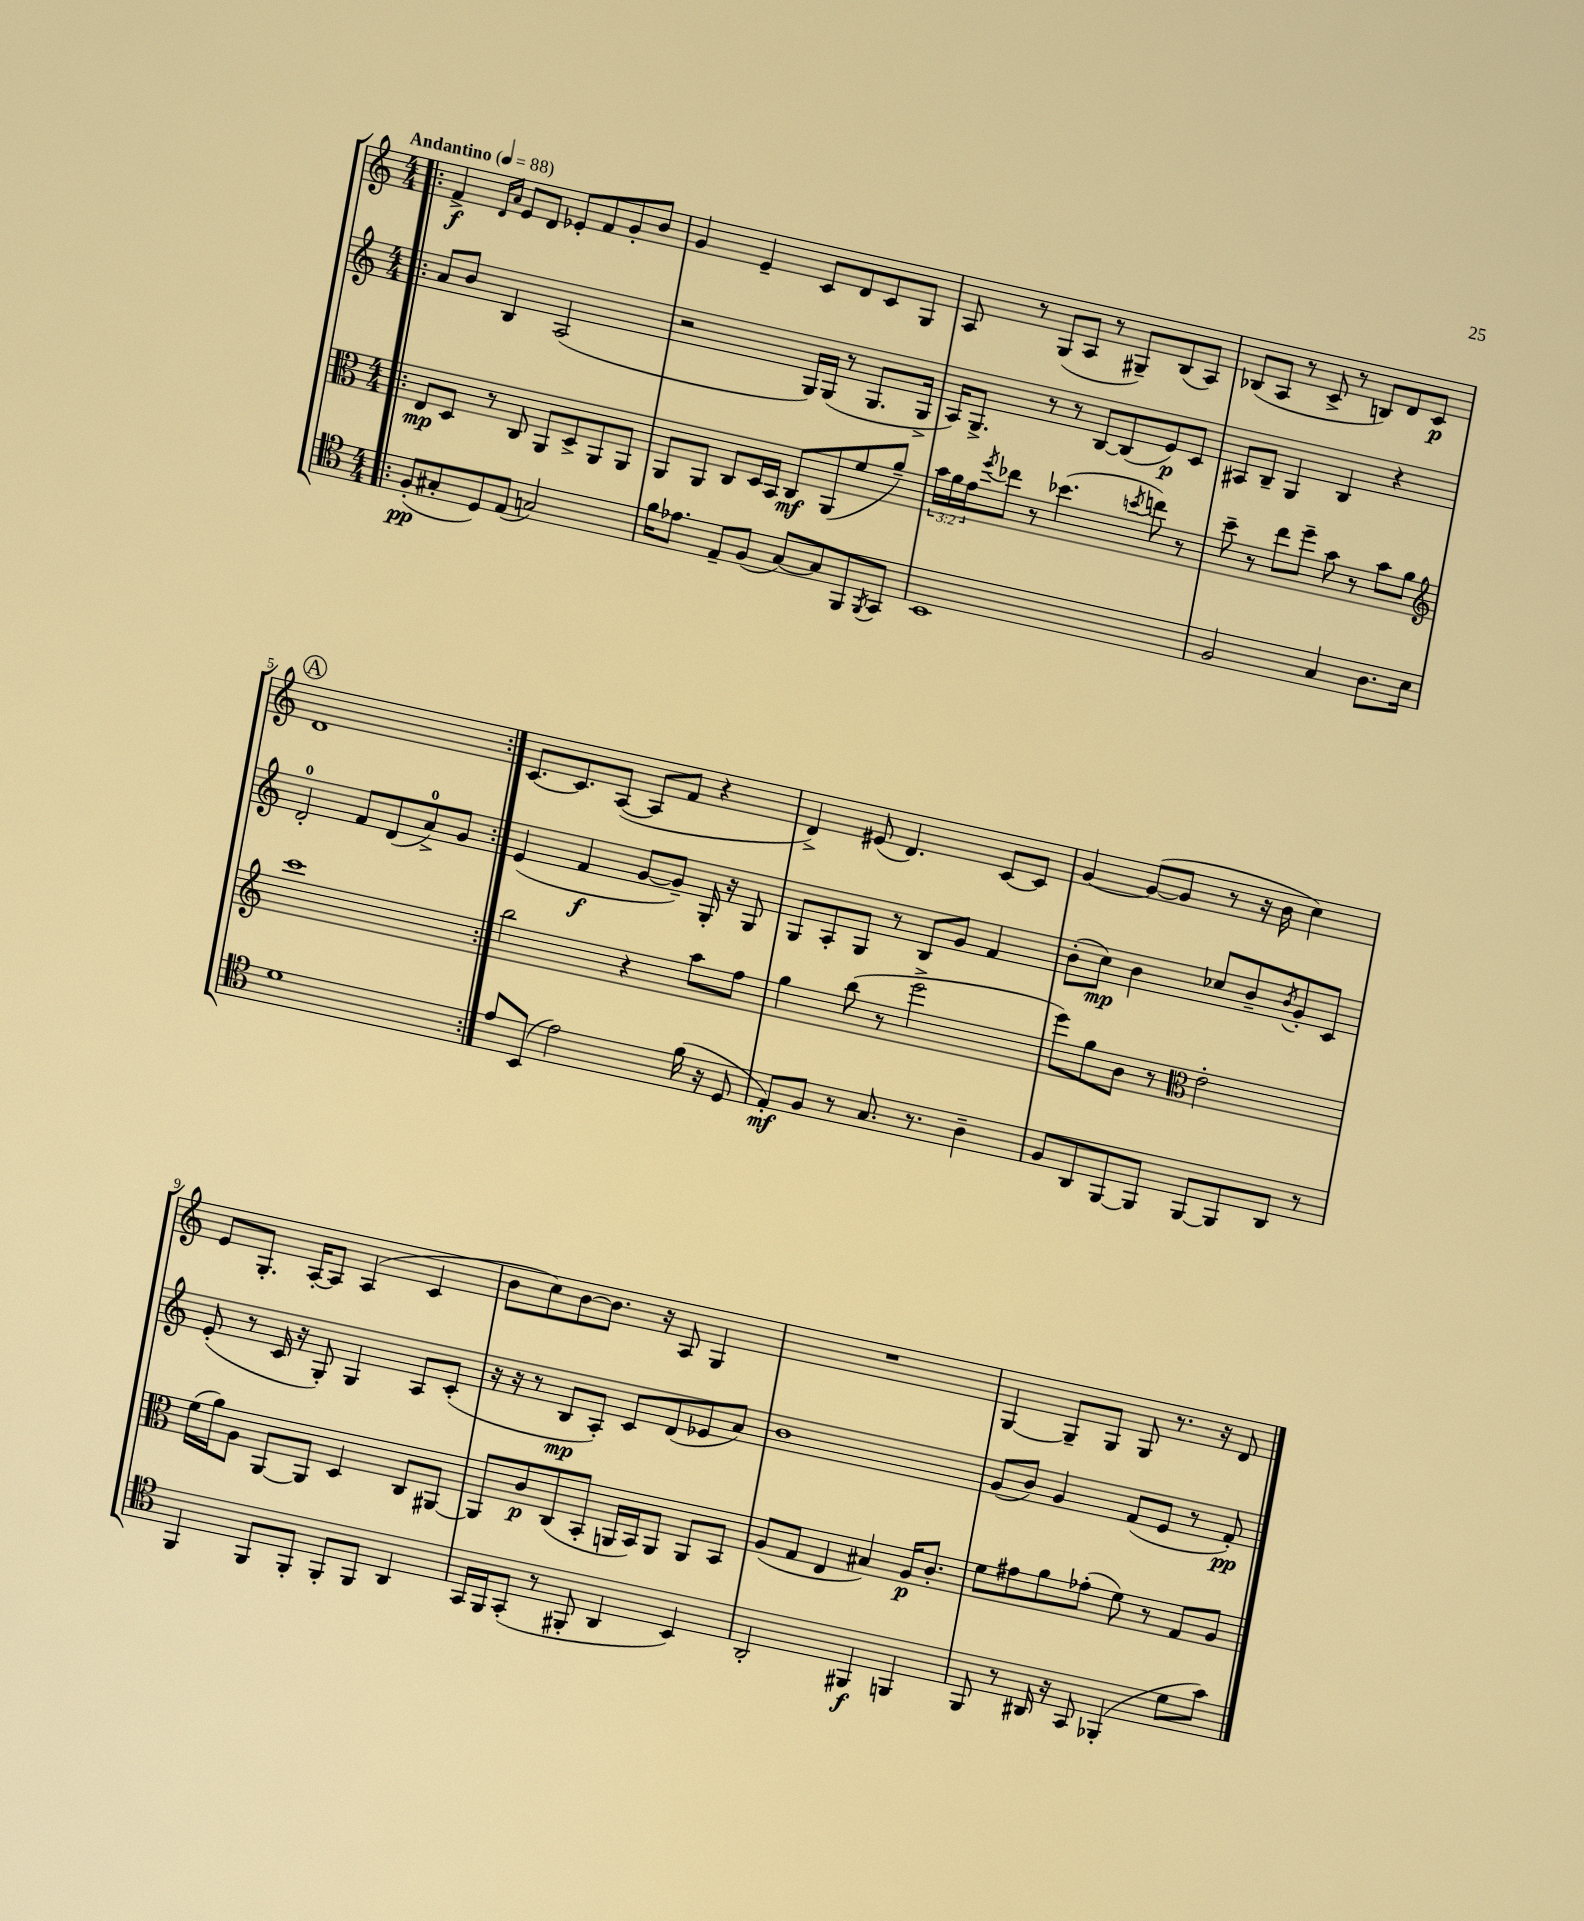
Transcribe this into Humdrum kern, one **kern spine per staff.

**kern	**dynam	**kern	**dynam	**kern	**dynam	**kern	**dynam
*part4	*part4	*part3	*part3	*part2	*part2	*part1	*part1
*staff4	*staff4	*staff3	*staff3	*staff2	*staff2	*staff1	*staff1
*clefC4	*	*clefC3	*	*clefG2	*	*clefG2	*
*k[]	*	*k[]	*	*k[]	*	*k[]	*
*M4/4	*	*M4/4	*	*M4/4	*	*M4/4	*
*MM88	*	*MM88	*	*MM88	*	*MM88	*
=1!|:	=1!|:	=1!|:	=1!|:	=1!|:	=1!|:	=1!|:	=1!|:
!	!	!	!	!	!	!LO:TX:a:B:t=Andantino	!
(8F'/L	pp	8E/L	mp	8a/L	.	4f^/	f
8G#X'/	.	8D/J	.	8b/J	.	.	.
.	.	.	.	.	.	16qqd/LL	.
.	.	.	.	.	.	16qqa/JJ	.
8D/)	.	8r	.	4B/	.	8e/L	.
(8E/J	.	8C/	.	.	.	8d/J	.
2Gn/)	.	8AA/L	.	(2A/	.	8e-X'/L	.
.	.	8D^/	.	.	.	8f/	.
.	.	8AA/	.	.	.	8g'/	.
.	.	8AA/J	.	.	.	8b/J	.
=2	=2	=2	=2	=2	=2	=2	=2
16f\KL	.	8AA/L	.	2r	.	4g/	.
8.e-X\J	.	.	.	.	.	.	.
.	.	8AA/J	.	.	.	.	.
8E~/L	.	8C/L	.	.	.	4e~/	.
(8F/J	.	16D/L	.	.	.	.	.
.	.	16BB/JJ	.	.	.	.	.
[8G/L)	.	8C/L	mf	16G/LL)	.	8c/L	.
.	.	.	.	(16G/JJ	.	.	.
8G/]	.	(8AA/	.	8r	.	8d/	.
8FF/	.	8f/	.	8.G/L	.	8c/	.
8qFF/	.	.	.	.	.	.	.
8GG/J	.	8a~/J)	.	.	.	8G/J	.
.	.	.	.	16G^/Jk	.	.	.
=3	=3	=3	=3	=3	=3	=3	=3
1BB	.	24b\LL	.	16A/KL)	.	8A/	.
.	.	24a\	.	.	.	.	.
.	.	.	.	8.G^/J	.	.	.
.	.	24g\J	.	.	.	.	.
.	.	8qff/	.	.	.	.	.
.	.	8ee-X\J	.	.	.	8r	.
.	.	8r	.	8r	.	(8G/L	.
.	.	(4.dd-X\	.	8r	.	8A/J	.
.	.	.	.	[8B/L	.	8r	.
.	.	.	.	(8B/]	.	8G#X~/L)	.
.	.	8qddn/	.	.	.	.	.
.	.	8een\)	.	8e/)	p	(8B/	.
.	.	8r	.	8c/J	.	8A/J)	.
=4	=4	=4	=4	=4	=4	=4	=4
2F/	.	8dd~\	.	8A#X/L	.	(8B-X/L	.
.	.	8r	.	8B~/J	.	8A/J	.
.	.	8ee\L	.	4G/	.	8r	.
.	.	8ff~\J	.	.	.	8c^/	.
4G/	.	8b\	.	4B/	.	8r	.
.	.	8r	.	.	.	8Bn/L)	.
8.A\L	.	8b\L	.	4r	.	8d/	.
.	.	8a\J	.	.	.	8c/J	p
16B\Jk	.	.	.	.	.	.	.
!!LO:LB:g=z
!!LO:REH:place=s1:t=A
=5	=5	=5	=5	=5	=5	=5	=5
*	*	*clefG2	*	*	*	*	*
1d	.	1ccc	.	2d'/	.	1d	.
.	.	.	.	8f/L	.	.	.
.	.	.	.	(8d/	.	.	.
.	.	.	.	8a^/)	.	.	.
.	.	.	.	8g/J	.	.	.
=6:|!	=6:|!	=6:|!	=6:|!	=6:|!	=6:|!	=6:|!	=6:|!
8e/L	.	2bb\	.	(4e/	.	[8.c/L	.
(8BB/J	.	.	.	.	.	.	.
.	.	.	.	.	.	8.c/]	.
2e\)	.	.	.	4f/	f	.	.
.	.	.	.	.	.	([8A/J	.
.	.	4r	.	[8g/L	.	8A/L]	.
.	.	.	.	8g~/J])	.	8f/J	.
(16f\	.	8aa\L	.	16G'/	.	4r	.
16r	.	.	.	16r	.	.	.
8D/	.	8ff\J	.	8G/	.	.	.
=7	=7	=7	=7	=7	=7	=7	=7
8E'/L)	mf	4gg\	.	8G/L	.	4d^/)	.
8F/J	.	.	.	8A'/	.	.	.
8r	.	(8bb\	.	8G/J	.	(8e#X/	.
8.G/	.	8r	.	8r	.	4.d/)	.
.	.	2eee^\	.	8B/L	.	.	.
8.r	.	.	.	.	.	.	.
.	.	.	.	8g/J	.	.	.
4A~\	.	.	.	4f/	.	[8c/L	.
.	.	.	.	.	.	8c/J]	.
=8	=8	=8	=8	=8	=8	=8	=8
8F/L	.	8eee\L)	.	(8b'\L	.	[4g/	.
8AA/	.	8gg\	.	8cc\J)	mp	.	.
[8FF/	.	8b\J	.	4b\	.	(8g/L_	.
8FF/J]	.	8r	.	.	.	8g/J]	.
*	*	*clefC3	*	*	*	*	*
[8FF/L	.	2e'\	.	8cc-X/L	.	8r	.
8FF/]	.	.	.	8b~/	.	16r	.
.	.	.	.	.	.	16b\	.
.	.	.	.	8qb/	.	.	.
8AA/J	.	.	.	8g'/	.	4cc\)	.
8r	.	.	.	8c/J	.	.	.
!!LO:LB:g=z
=9	=9	=9	=9	=9	=9	=9	=9
4FF/	.	(16f\LL	.	(8e'/	.	8e/L	.
.	.	16a\J)	.	.	.	.	.
.	.	8A\J	.	8r	.	8.G'/J	.
8FF/L	.	[8AA/L	.	16c/	.	.	.
.	.	.	.	16r	.	[16A'/KL	.
8FF'/J	.	8AA/J]	.	8G'/)	.	8A/J]	.
8FF'/L	.	4D/	.	4G/	.	(4A/	.
8FF/J	.	.	.	.	.	.	.
4AA/	.	8C/L	.	8A/L	.	4c/	.
.	.	[8AA#X/J	.	(8c'/J	.	.	.
=10	=10	=10	=10	=10	=10	=10	=10
16GG/LL	.	8AA#/L]	.	16r	.	8b\L	.
16FF/J	.	.	.	16r	.	.	.
(8GG'/J	.	8c/	p	8r	.	8cc\)	.
8r	.	(8C/	.	8B/L	mp	[8b\	.
8FF#X'/	.	8BB'/J	.	8A'/J)	.	8.b\J]	.
4AA/	.	16AAn/LL	.	8c/L	.	.	.
.	.	16BB/J)	.	.	.	16r	.
.	.	8AA/J	.	(8d/	.	8A/	.
4BB/)	.	8AA/L	.	8e-X/	.	4G/	.
.	.	8BB/J	.	8a/J)	.	.	.
=11	=11	=11	=11	=11	=11	=11	=11
2AA'/	.	(8A/L	.	1b	.	1r	.
.	.	8G/J	.	.	.	.	.
.	.	4E/	.	.	.	.	.
4FF#X/	f	4B#X/)	.	.	.	.	.
4FFn/	.	16A/KL	p	.	.	.	.
.	.	8.c'/J	.	.	.	.	.
=12	=12	=12	=12	=12	=12	=12	=12
8FF/	.	8f\L	.	(8g/L	.	[4G/	.
8r	.	8g#X\	.	8b/J)	.	.	.
16AA#X/	.	8a\	.	4g/	.	8G~/L]	.
16r	.	.	.	.	.	.	.
8GG/	.	(8g-X'\J	.	.	.	8G/J	.
(4FF-X'/	.	8f\)	.	(8f/L	.	8G/	.
.	.	8r	.	8e/J	.	8.r	.
8d\L	.	8G/L	.	8r	.	.	.
.	.	.	.	.	.	16r	.
8g\J)	.	8A/J	.	8f'/)	pp	8d/	.
==	==	==	==	==	==	==	==
*-	*-	*-	*-	*-	*-	*-	*-
